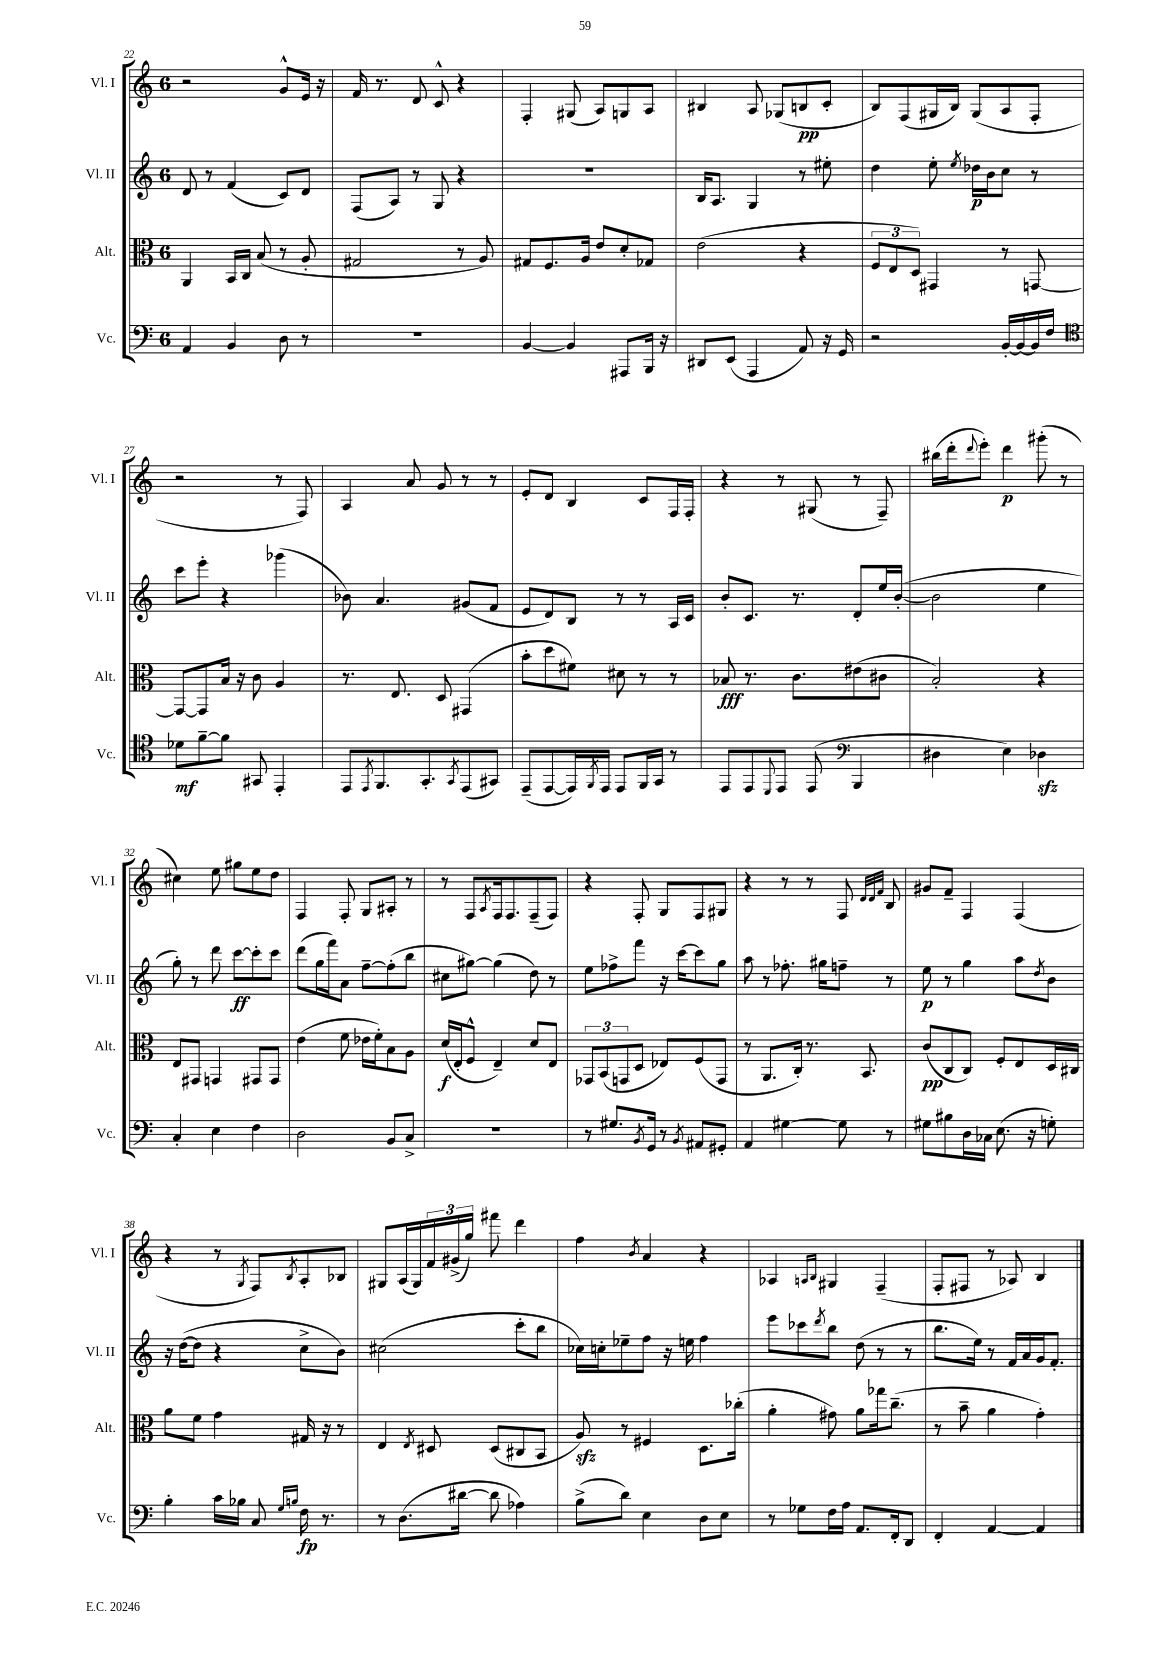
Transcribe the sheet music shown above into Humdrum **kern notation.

**kern	**kern	**kern	**kern
*staff4	*staff3	*staff2	*staff1
*clefF4	*clefC3	*clefG2	*clefG2
*k[]	*k[]	*k[]	*k[]
*M6/8	*M6/8	*M6/8	*M6/8
4AA	4AA	8d	2r
.	.	8r	.
4BB	16BB	(4f	.
.	16C	.	.
.	(8B	.	.
8D	8r	8c)	8g^^
8r	8A'	8d	16e
.	.	.	16r
=	=	=	=
2.r	2G#	(8F	16f
.	.	.	8.r
.	.	8A)	.
.	.	8r	8d
.	.	8G	8c^^
.	8r	4r	4r
.	8A)	.	.
=	=	=	=
[4BB	8G#	2.r	4F'
.	8.F	.	.
4BB]	.	.	(8G#
.	16A	.	.
.	8e	.	8A)
8AAA#	8d'	.	8G
16BBB	8G-	.	8A
16r	.	.	.
=	=	=	=
8DD#	(2e	16B	4B#
.	.	8.A	.
(8EE	.	.	.
4AAA	.	4G	8A
.	.	.	(8G-
8AA)	4r	8r	8B
16r	.	8ee#'	8c'
16GG	.	.	.
=	=	=	=
2r	12F	4dd	8B)
.	12E	.	.
.	.	.	(8F
.	12D)	.	.
.	4GG#	8ee'	16G#
.	.	.	16B)
.	.	8qee	.
.	.	16dd-	(8G#
.	.	16b	.
[16BB'	8r	8cc	8A
16BB_	.	.	.
16BB]	[8GG	8r	8F'
16F	.	.	.
=	=	=	=
*clefC4	*	*	*
8d-	8GG_	8ccc	2r
[8f~	8GG]	8eee'	.
8f]	16B	4r	.
.	16r	.	.
8GG#	8c	.	.
4EE'	4A	(4ggg-	8r
.	.	.	8F)
=	=	=	=
8EE	8.r	8b-)	4A
8qEE	.	.	.
8.FF	.	4.a	.
.	8.E	.	.
.	.	.	8a
8.GG'	.	.	.
.	8D	.	8g
8qGG	.	.	.
(8EE	(4GG#	(8g#	8r
8GG#)	.	8f	8r
=	=	=	=
(8EE~	8b'	8e	8e'
[8EE	8dd	8d)	8d
16EE])	8f#)	8B	4B
8qFF	.	.	.
16EE	.	.	.
8EE	8d#	8r	.
16FF	8r	8r	8c
16GG	.	.	.
8r	8r	16A	16F
.	.	16c	16F'
=	=	=	=
8EE	8B-	8b'	4r
8EE	8.r	8.c	.
8qqDD	.	.	.
8EE	.	.	8r
.	8.c	8.r	.
(8EE	.	.	(8G#
*clefF4	*	*	*
4BBB	(8e#	8d'	8r
.	8c#	16ee	8F~)
.	.	([16b'	.
=	=	=	=
4D#	2B')	2b]	(16bb#
.	.	.	16ddd'
.	.	.	8qqddd
.	.	.	8eee')
4E)	.	.	4ddd
4D-	4r	4ee	(8ggg#'
.	.	.	8r
=	=	=	=
4C'	8E	8gg')	4cc#)
.	8GG#	8r	.
4E	4GG	8ddd	8ee
.	.	[8ccc	8gg#
4F	8GG#	8ccc']	8ee
.	8GG#	8ccc	8dd
=	=	=	=
2D	(4e	(8ddd	4F
.	.	16gg	.
.	.	16fff)	.
.	8f	8a	8F'
.	16e-	[8ff~	8G
.	16f')	.	.
8BB	8B	(8ff']	8A#'
8C^	8A	8bb	8r
=	=	=	=
2.r	(16d	8cc#	8r
.	16E'	.	.
.	8F^^	[8gg#)	8F
.	.	.	8qA
.	4E~)	(4gg#]	16F
.	.	.	8.F
.	8d	8dd)	(8F~
.	8E	8r	8F)
=	=	=	=
8r	12GG-	8ee	4r
.	(12BB	.	.
8.G#	.	8ff-^	.
.	12GG	.	.
.	8D	8fff	8F'
8qBB	.	.	.
16GG	.	.	.
8r	8E-)	16r	8G
.	.	[16ccc	.
8qBB	.	.	.
8AA#	(8F	8ccc]	8F
8GG#'	8GG	8gg	8G#
=	=	=	=
4AA	8r	8aa	4r
.	8.AA	8r	.
[4G#	.	8.ff-'	8r
.	16C')	.	.
.	8.r	.	8r
.	.	16gg#	.
8G#]	.	8ff~	8F
.	8.BB	.	.
.	.	.	32qqd
.	.	.	32qqd
.	.	.	32qqf
8r	.	8r	8B
=	=	=	=
8G#	(8c	8ee	8g#
8B#	8C	8r	8f~
16D	8C)	4gg	4F
16C-	.	.	.
(8.E	8F'	.	.
.	8E	8aa	(4F
16r	.	.	.
.	.	8qdd	.
8G')	16D	8b	.
.	16C#	.	.
=	=	=	=
4B'	8a	16r	4r
.	.	([16dd	.
.	8f	8dd]	.
16c	4g	4r	8r
16B-	.	.	.
.	.	.	8qG
8C	.	.	8F)
16qqG	.	.	.
16qqB	.	.	8qB
16F	16G#	8cc^	8A'
8.r	16r	.	.
.	8r	8b)	8B-
=	=	=	=
8r	4E	(2cc#	8G#
(8.D	.	.	(16A
.	.	.	16G#)
.	8qE	.	.
.	8D#	.	24f
.	.	.	(24g#^
[16d#	.	.	.
.	.	.	24gg)
8d#]	(8D#	.	8fff#
4A-)	8C#	8ccc'	4ddd
.	8BB	8bb	.
=	=	=	=
(8B^	8A)	16cc-)	4ff
.	.	16cc'	.
8d)	8r	8ee-~	.
.	.	.	8qb
4E	4F#	8ff	4a
.	.	16r	.
.	.	16ee	.
8D	8.D	4ff	4r
8E	.	.	.
.	(16cc-'	.	.
=	=	=	=
8r	4a'	8eee	4A-
8G-	.	8ccc-	.
.	.	.	16qqA
.	.	8qddd	16qqB
16F	8g#)	8bb	4G#
16A	.	.	.
8.AA	8a	(8dd	.
.	16gg-	8r	(4F~
16FF'	(8.cc~	.	.
8DD	.	8r	.
=	=	=	=
4FF'	8r	8.bb	8F'
.	8b~	.	8F#
.	.	16ee)	.
[4AA	4a	8r	8r
.	.	16f	8A-)
.	.	16a	.
4AA]	4g')	16g	4B
.	.	8.f'	.
==	==	==	==
*-	*-	*-	*-
